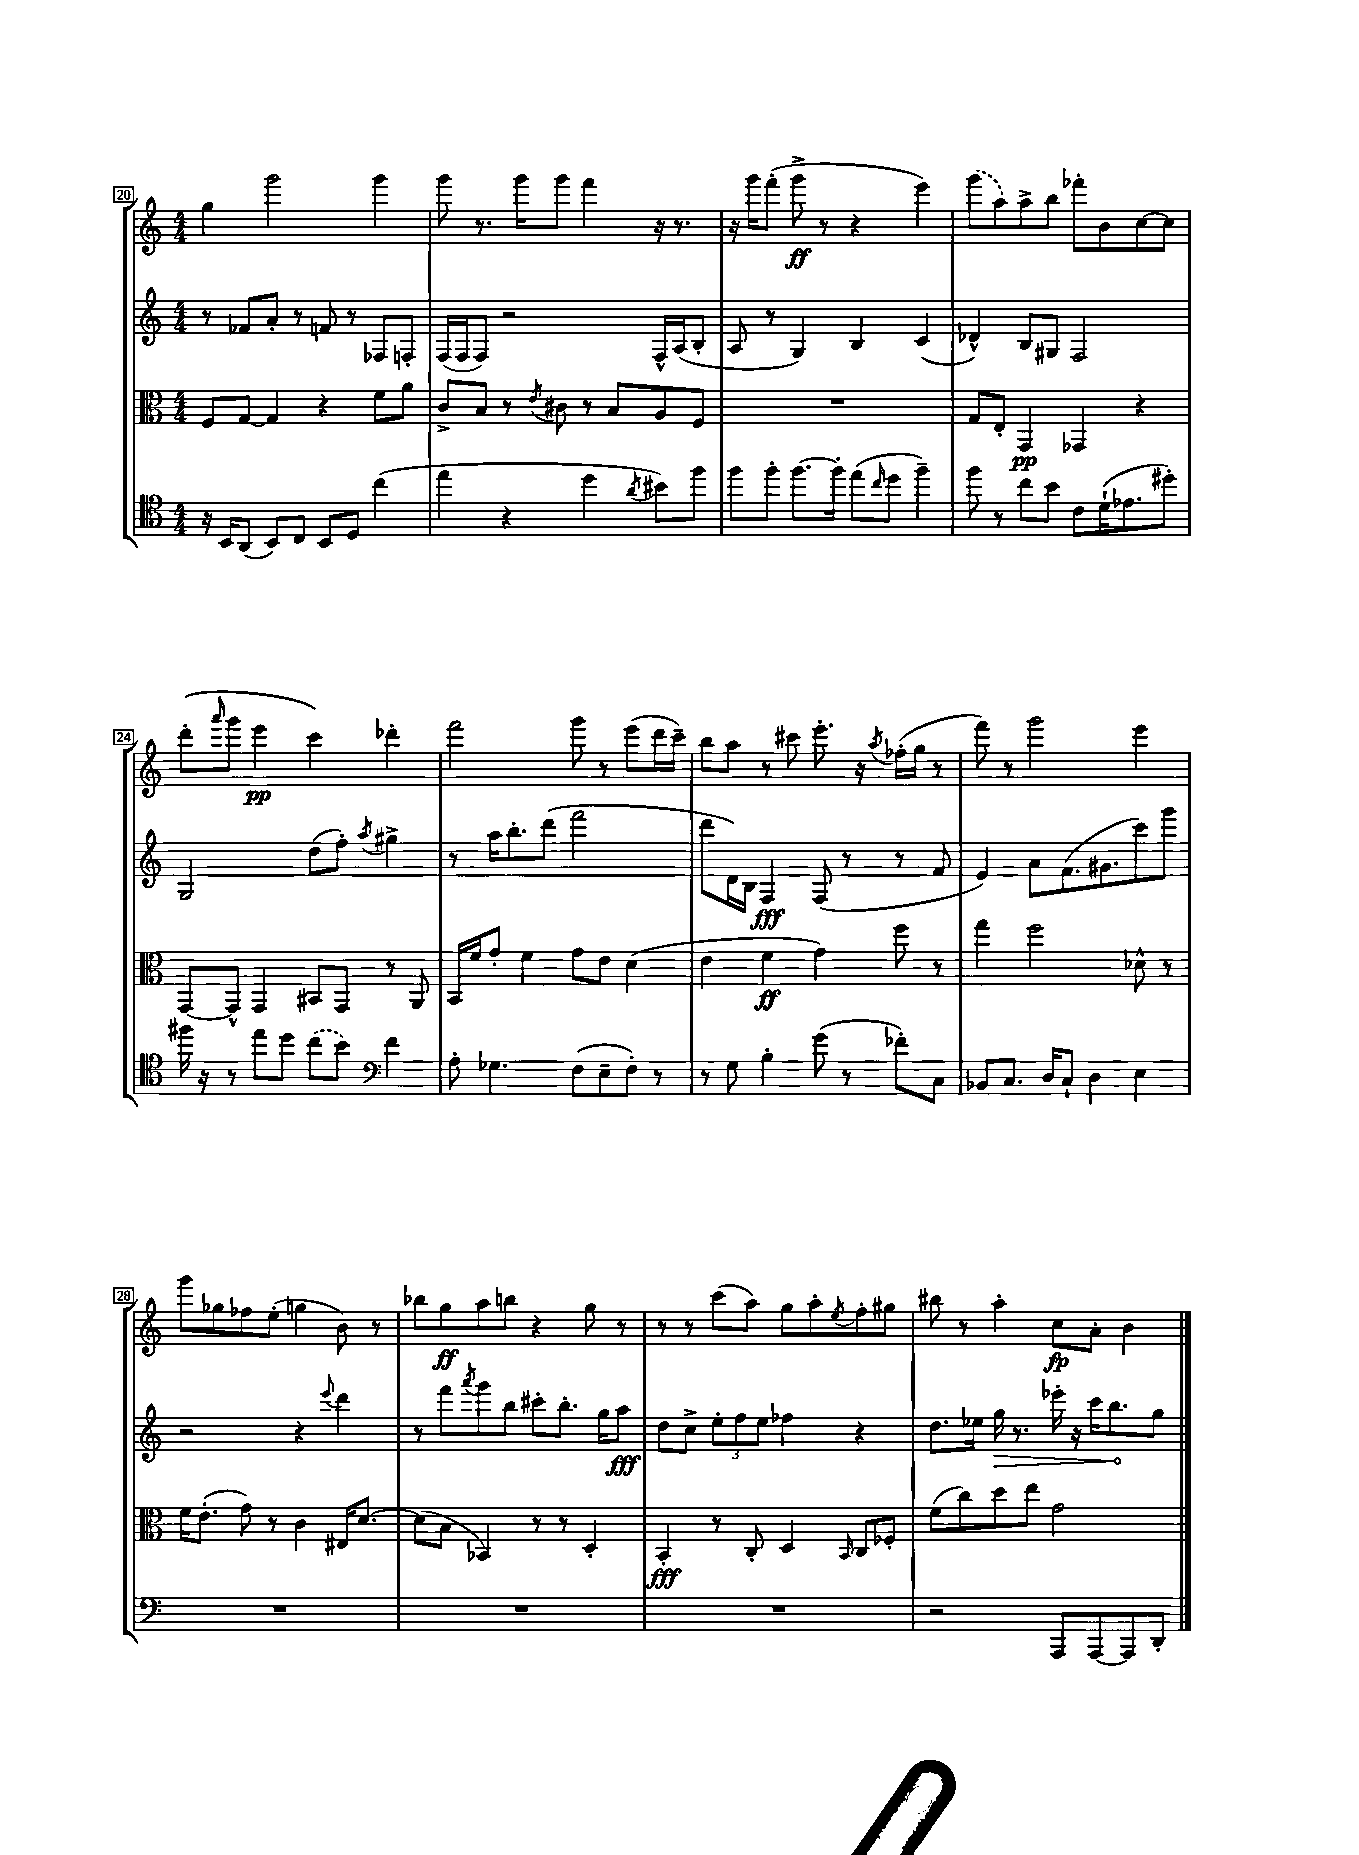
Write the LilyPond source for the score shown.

<<
\new StaffGroup <<
\new Staff = "s0" {
    \clef treble \key c \major \numericTimeSignature \time 4/4
    g''4 g'''2 g'''4 |
    g'''8 r8. g'''16 g'''8 f'''4 r16 r8. |
    r16 g'''16 f'''8-.( g'''8->\ff r8 r4 e'''4) |
    \once \slurDashed g'''8( a''8) a''8-> b''8 fes'''8-. b'8 c''8~ c''8 |
    d'''8-.( \grace { a'''16 } g'''8 e'''4\pp c'''4) des'''4-. |
    f'''2 g'''8 r8 e'''8( d'''16 c'''16--) |
    b''8 a''8 r8 cis'''8 e'''8.-. r16 \acciaccatura { a''8 } fes''16-.( g''16 r8 |
    f'''8) r8 g'''2 e'''4 |
    g'''8 ges''8 fes''8 e''8-.( g''4 b'8) r8 |
    bes''8 g''8\ff a''8 b''8 r4 g''8 r8 |
    r8 r8 c'''8( a''8) g''8 a''8-. \acciaccatura { e''8 } f''8-. gis''8 |
    bis''8 r8 a''4-. c''8\fp a'8-. b'4 \bar "|." |
}
\new Staff = "s1" {
    \clef treble \key c \major \numericTimeSignature \time 4/4
    r8 fes'8 a'8-. r8 f'8 r8 fes8 f8-. |
    f16( f16 f8) r2 f16-^ a16( b8-. |
    a8 r8 g4) b4 c'4( |
    des'4-^) b8 gis8 f2 |
    g2 d''8( f''8-.) \acciaccatura { a''8 } gis''4-> |
    r8 a''16 b''8.-. d'''8( f'''2 |
    d'''8 d'16) b16 f4\fff f8( r8 r8 f'8 |
    e'4) a'8 f'8.( gis'8. c'''8) g'''8 |
    r2 r4 \appoggiatura { e'''8 } d'''4 |
    r8 f'''8 \acciaccatura { a'''8 } g'''8 b''8 cis'''8-. b''8.-. g''16 a''8\fff |
    d''8 c''8-> \tuplet 3/2 { e''8-. f''8 e''8 } fes''4 r4 |
    d''8. ees''16 \once \override Hairpin.circled-tip = ##t g''16\> r8. ees'''16-. r16 c'''16 b''8.\! g''8 \bar "|." |
}
\new Staff = "s2" {
    \clef alto \key c \major \numericTimeSignature \time 4/4
    f8 g8~ g4 r4 f'8 a'8 |
    c'8-> b8 r8 \acciaccatura { e'8 } cis'8 r8 b8 a8 f8 |
    R1 |
    g8 e8-. g,4\pp ges,4 r4 |
    g,8~ g,8-^ g,4 bis,8 g,8 r8 a,8 |
    b,16 f'16 g'8-. f'4 g'8 e'8 d'4( |
    e'4 f'4\ff g'4) f''8 r8 |
    g''4 f''2 des'8-^ r8 |
    f'16 e'8.-.( g'8) r8 c'4 eis16 d'8.~ |
    d'8( b8 bes,4) r8 r8 d4-. |
    b,4-.\fff r8 c8-. d4 \grace { b,16 } c8 fes8-. |
    f'8( c''8) d''8 e''8 g'2 \bar "|." |
}
\new Staff = "s3" {
    \clef tenor \key c \major \numericTimeSignature \time 4/4
    r16 b,16 a,8( b,8) c8 b,8 d8 c''4( |
    e''4 r4 d''4 \acciaccatura { a'8 } bis'8) f''8 |
    f''8 f''8-. f''8.~ f''16-. e''8( \grace { c''16 } d''8 f''4--) |
    f''8 r8 c''8 b'8 c'8 d'16-!( ees'8. dis''8-.) |
    fis''16 r16 r8 e''8 d''8 \once \slurDashed c''8( b'8) \clef bass f'4 |
    a8-. ges4. f8( e8-- f8-.) r8 |
    r8 g8 b4-. g'8( r8 fes'8-.) c8 |
    bes,8 c8. d16 c8-! d4 e4 |
    R1 |
    R1 |
    R1 |
    r2 a,,8 a,,8~ a,,8 d,8-. \bar "|." |
}
>>
>>
\layout { \context { \Score currentBarNumber = #20 \override BarNumber.stencil = #(make-stencil-boxer 0.1 0.3 ly:text-interface::print) } }
